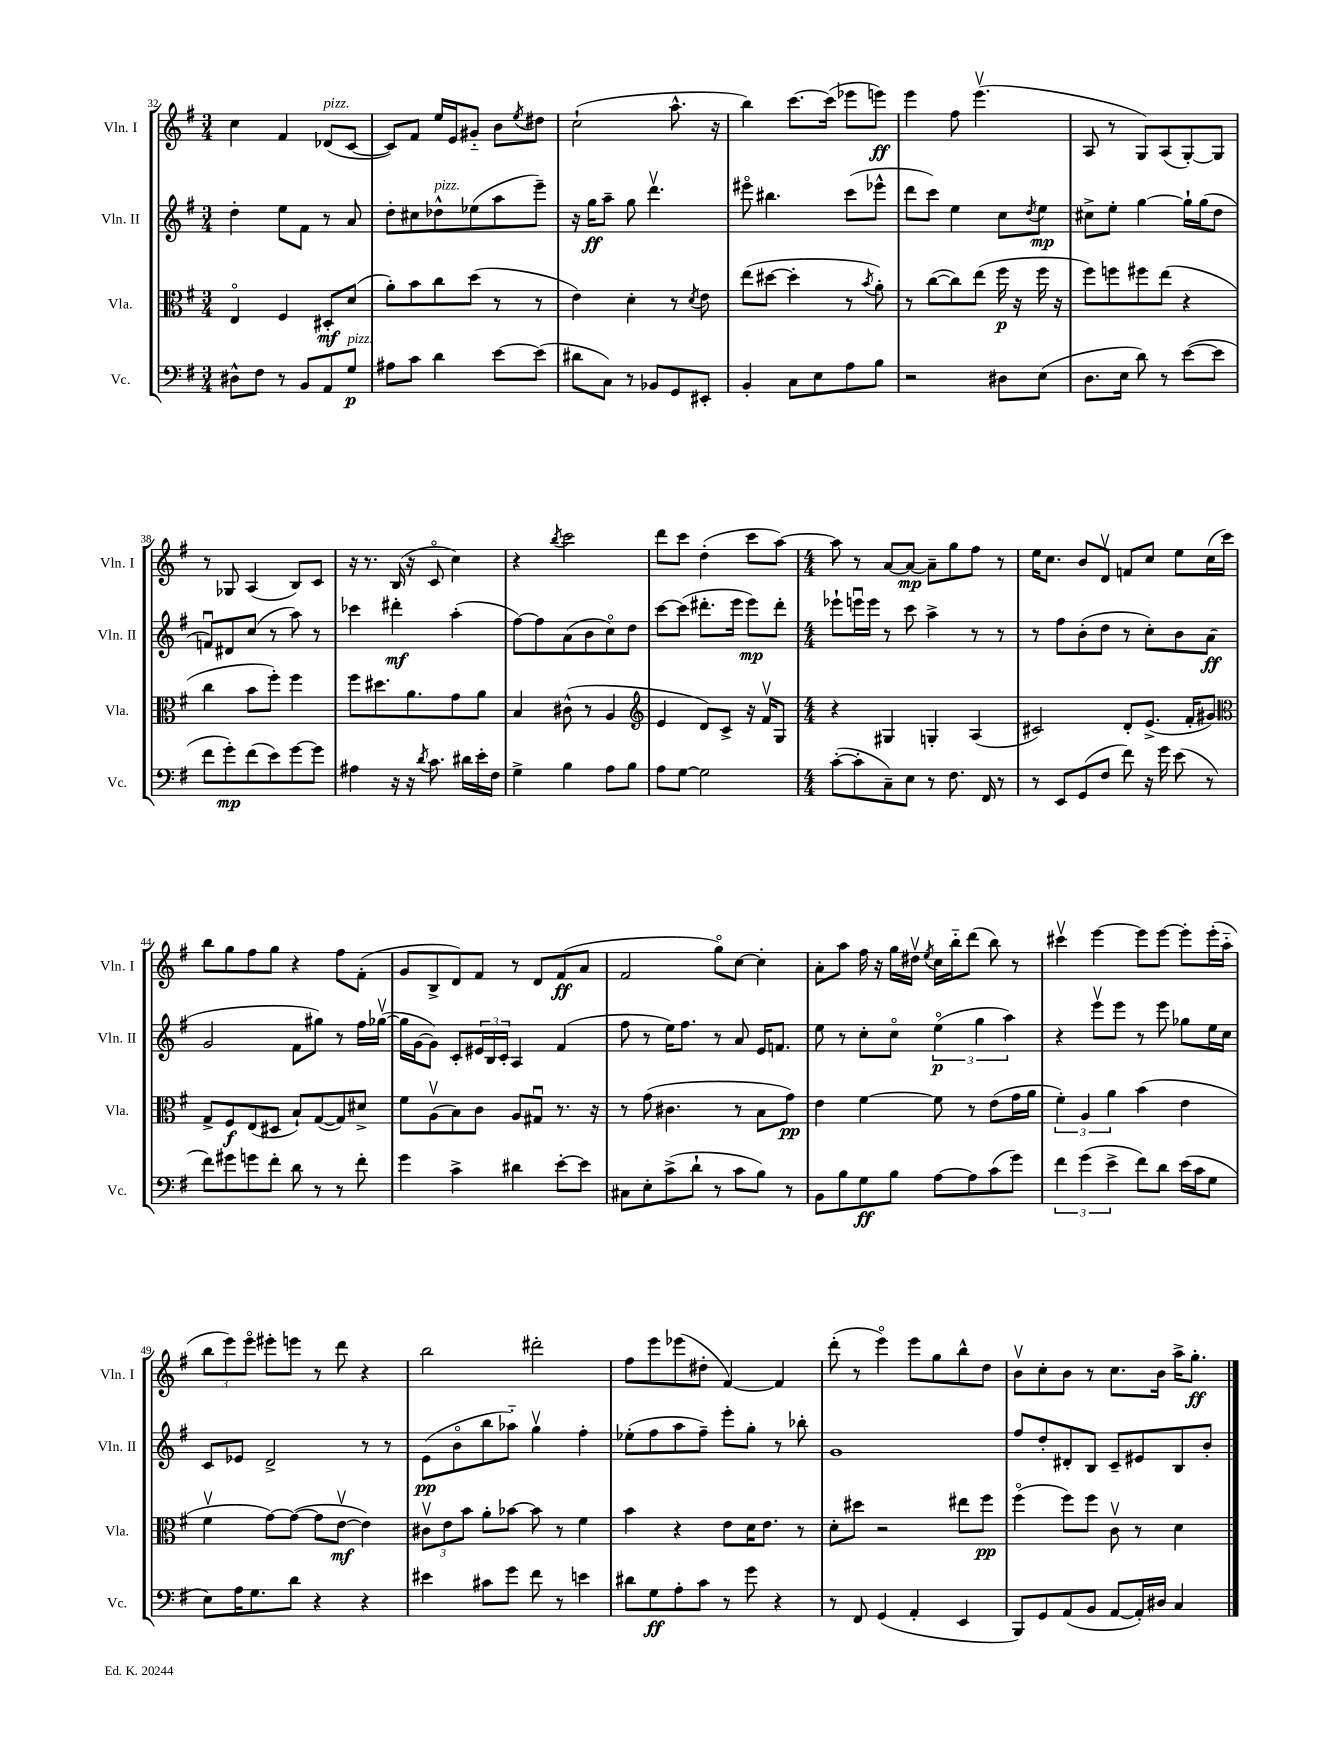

**kern	**dynam	**kern	**dynam	**kern	**dynam	**kern	**dynam
*part4	*part4	*part3	*part3	*part2	*part2	*part1	*part1
*staff4	*staff4	*staff3	*staff3	*staff2	*staff2	*staff1	*staff1
*I"Vc.	*	*I"Vla.	*	*I"Vln. II	*	*I"Vln. I	*
*I'Vc.	*	*I'Vla.	*	*I'Vln. II	*	*I'Vln. I	*
*clefF4	*	*clefC3	*	*clefG2	*	*clefG2	*
*k[f#]	*	*k[f#]	*	*k[f#]	*	*k[f#]	*
*M3/4	*	*M3/4	*	*M3/4	*	*M3/4	*
=32	=32	=32	=32	=32	=32	=32	=32
8D#X^^\L	.	4E/	.	4dd'\	.	4cc\	.
8F#\J	.	.	.	.	.	.	.
8r	.	4F#/	.	8ee\L	.	4f#/	.
8BB/L	.	.	.	8f#\J	.	.	.
!	!	!	!	!	!	!LO:TX:a:i:t=pizz.	!
8AA/	.	8D#X'/L	mf	8r	.	(8d-X/L	.
!LO:TX:a:i:t=pizz.	!	!	!	!	!	!	!
8G/J	p	(8d/J	.	8a/	.	[8c/J	.
=33	=33	=33	=33	=33	=33	=33	=33
8A#X\L	.	8a'\L)	.	8dd'\L	.	8c/L])	.
8c\J	.	8b\	.	8cc#X\	.	8f#/J	.
!	!	!	!	!LO:TX:a:i:t=pizz.	!	!	!
4d\	.	8cc\	.	8dd-X^^\	.	16ee/LL	.
.	.	.	.	.	.	16e/J	.
.	.	(8dd\J	.	(8ee-X\	.	8g#X/J	.
[8e\L	.	8r	.	8aa\	.	8b\L	.
.	.	.	.	.	.	8qee/	.
(8e\J]	.	8r	.	8eee~\J)	.	8dd#X\J	.
=34	=34	=34	=34	=34	=34	=34	=34
8d#X\L	.	4e\)	.	16r	.	(2cc`\	.
.	.	.	.	16gg\KL	ff	.	.
8C\J)	.	.	.	8aa~\J	.	.	.
8r	.	4d'\	.	8gg\	.	.	.
8BB-X/L	.	.	.	4.dddv\	.	.	.
8GG/	.	8r	.	.	.	8.aa^^\	.
.	.	8qd/	.	.	.	.	.
8EE#X'/J	.	8e\	.	.	.	.	.
.	.	.	.	.	.	16r	.
=35	=35	=35	=35	=35	=35	=35	=35
4BB'/	.	(8ee\L	.	8eee#X\	.	4bb\)	.
.	.	[8dd#X\J	.	4.bb#X\	.	.	.
8C\L	.	4dd#'\]	.	.	.	[8.ccc\L	.
8E\	.	.	.	.	.	.	.
.	.	.	.	.	.	(16ccc\Jk]	.
8A\	.	8r	.	(8ccc\L	.	8eee-X\L	.
.	.	8qb/	.	.	.	.	.
8B\J	.	8a'\)	.	8eee-X^^\J	.	8eeen\J)	ff
=36	=36	=36	=36	=36	=36	=36	=36
2r	.	8r	.	8ddd\L	.	4eee\	.
.	.	([8cc\L	.	8ccc\J)	.	.	.
.	.	8cc\])	.	4ee\	.	8ff#\	.
.	.	(8ee\J	.	.	.	(4.eeev\	.
8D#X\L	.	16ff#\	p	8cc\L	.	.	.
.	.	16r	.	.	.	.	.
.	.	.	.	8qdd/	.	.	.
(8E\J	.	16ff#\	.	8ee\J	mp	.	.
.	.	16r	.	.	.	.	.
=37	=37	=37	=37	=37	=37	=37	=37
8.D\L	.	8ff#\L)	.	8cc#X^\L	.	8A/	.
.	.	8ffn\	.	8ee'\J	.	8r	.
16E\Jk	.	.	.	.	.	.	.
8d\)	.	8ff#X\	.	[4gg\	.	8G/L)	.
8r	.	(8ee\J	.	.	.	(8A/	.
([8e\L	.	4r	.	16gg`\LL]	.	[8G'/)	.
.	.	.	.	(16gg\J	.	.	.
8e\J]	.	.	.	8dd\J	.	8G/J]	.
!!LO:LB:g=z
=38	=38	=38	=38	=38	=38	=38	=38
8f#\L	.	4cc\	.	8fnu/L)	.	8r	.
8g'\)	mp	.	.	8d#X/	.	8G-X/	.
(8f#\	.	8b\L	.	(8cc/J	.	(4A/	.
8e\)	.	8ff#'\J)	.	8r	.	.	.
[8g\	.	4ff#\	.	8aa\)	.	8B/L)	.
8g\J]	.	.	.	8r	.	8c/J	.
=39	=39	=39	=39	=39	=39	=39	=39
4A#X\	.	8ff#\L	.	4ccc-X\	.	16r	.
.	.	.	.	.	.	8.r	.
.	.	8.dd#X\	.	.	.	.	.
16r	.	.	.	4ddd#X'\	mf	(16B/	.
16r	.	8.a\	.	.	.	16r	.
8qd/	.	.	.	.	.	.	.
8.c\	.	.	.	.	.	8c/	.
.	.	8g\	.	(4aa'\	.	4cc\)	.
16d#X\LL	.	.	.	.	.	.	.
16e'\	.	8a\J	.	.	.	.	.
16F#\JJ	.	.	.	.	.	.	.
=40	=40	=40	=40	=40	=40	=40	=40
4G^\	.	4B/	.	[8ff#\L)	.	4r	.
.	.	.	.	8ff#\]	.	.	.
.	.	.	.	.	.	8qbb/	.
4B\	.	(8c#X^^\	.	(8a\	.	2ccc\	.
.	.	8r	.	8b\	.	.	.
8A\L	.	4A/	.	8cc\)	.	.	.
8B\J	.	.	.	8dd\J	.	.	.
=41	=41	=41	=41	=41	=41	=41	=41
*	*	*clefG2	*	*	*	*	*
8A\L	.	4e/	.	[8ccc\L	.	8ddd\L	.
[8G\J	.	.	.	(8ccc\J]	.	8ccc\J	.
2G\]	.	8d/L)	.	8.ddd#X'\L	.	(4dd'\	.
.	.	8c^/J	.	.	.	.	.
.	.	.	.	16eee\Jk	.	.	.
.	.	16r	.	8eee\L)	mp	8ccc\L	.
.	.	16f#v/KL	.	.	.	.	.
.	.	8G/J	.	8ddd#'\J	.	[8aa\J)	.
=42	=42	=42	=42	=42	=42	=42	=42
*M4/4	*	*M4/4	*	*M4/4	*	*M4/4	*
([8c'\L	.	4r	.	8eee-X`\L	.	8aa\]	.
8c'\]	.	.	.	16eeenu\L	.	8r	.
.	.	.	.	16eee\JJ	.	.	.
8C~\)	.	4G#X/	.	8r	.	[8a/L	.
8E\J	.	.	.	8ccc\	.	8a/J_	mp
8r	.	4Gn'/	.	4aa^\	.	8a~\L]	.
8.F#\	.	.	.	.	.	8gg\	.
.	.	(4A/	.	8r	.	8ff#\J	.
16FF#/	.	.	.	.	.	.	.
8r	.	.	.	8r	.	8r	.
=43	=43	=43	=43	=43	=43	=43	=43
8r	.	2c#X/)	.	8r	.	16ee\KL	.
.	.	.	.	.	.	8.cc\J	.
8EE/L	.	.	.	8ff#\L	.	.	.
(8GG/	.	.	.	(8b'\	.	8b/L	.
8F#/J	.	.	.	8dd\J	.	8dv/J	.
8f#\)	.	8d'/L	.	8r	.	8fn/L	.
16r	.	(8.e^/J	.	8cc'\L)	.	8cc/J	.
16g\	.	.	.	.	.	.	.
(8e\	.	.	.	8b\	.	8ee\L	.
.	.	16f#'/KL	.	.	.	.	.
8r	.	8g#X/J)	.	(8a\J	ff	(16cc\L	.
.	.	.	.	.	.	16ccc\JJ)	.
!!LO:LB:g=z
=44	=44	=44	=44	=44	=44	=44	=44
*	*	*clefC3	*	*	*	*	*
8f#\L)	.	8G^/L	.	2g/	.	8bb\L	.
8g#X\	.	8F#/	f	.	.	8gg\	.
8gn\	.	(8E/	.	.	.	8ff#\	.
8f#'\J	.	8D#X/J	.	.	.	8gg\J	.
8d\	.	8B`/L)	.	8f#\L	.	4r	.
8r	.	([8G/	.	8gg#X\J)	.	.	.
8r	.	8G/])	.	8r	.	8ff#\L	.
8f#'\	.	8d#X^/J	.	16ff#\LL	.	(8f#'\J	.
.	.	.	.	([16gg-Xv\JJ	.	.	.
=45	=45	=45	=45	=45	=45	=45	=45
4g\	.	8f#\L	.	16gg-\LL]	.	8g/L	.
.	.	.	.	[16g\J	.	.	.
.	.	(8Av\	.	8g\J])	.	8B^/	.
4c^\	.	8B\)	.	8c'/L	.	8d/)	.
.	.	8c\J	.	24e#X/L	.	8f#/J	.
.	.	.	.	24B/	.	.	.
.	.	.	.	24c'/JJ	.	.	.
4d#X\	.	8A/L	.	4A/	.	8r	.
.	.	8G#Xu/J	.	.	.	8d/L	.
[8e'\L	.	8.r	.	(4f#/	.	(8f#/	ff
8e\J]	.	.	.	.	.	8a/J	.
.	.	16r	.	.	.	.	.
=46	=46	=46	=46	=46	=46	=46	=46
8C#X\L	.	8r	.	8ff#\	.	2f#/	.
8E'\	.	(8g\	.	8r	.	.	.
(8c^\	.	4.c#X\	.	16ee\KL)	.	.	.
.	.	.	.	8.ff#\J	.	.	.
8d`\J	.	.	.	.	.	.	.
8r	.	.	.	8r	.	8gg\L)	.
8c\L	.	8r	.	8a/	.	[8cc\J	.
8B\J)	.	8B\L	.	16e/KL	.	4cc'\]	.
.	.	.	.	8.fn/J	.	.	.
8r	.	8g\J)	pp	.	.	.	.
=47	=47	=47	=47	=47	=47	=47	=47
8BB\L	.	4e\	.	8ee\	.	8a'\L	.
8B\	.	.	.	8r	.	8aa\J	.
8G\	ff	[4f#\	.	8cc'\L	.	16ff#\	.
.	.	.	.	.	.	16r	.
8B\J	.	.	.	8cc\J	.	16gg\LL	.
.	.	.	.	.	.	16dd#Xv\JJ	.
.	.	.	.	.	.	8qee/	.
[8A\L	.	8f#\]	.	(6ee\	p	16cc\LL	.
.	.	.	.	.	.	16bb\J	.
8A\]	.	8r	.	.	.	(8ddd\J	.
.	.	.	.	6gg\	.	.	.
(8c\	.	(8e\L	.	.	.	8bb\)	.
.	.	.	.	6aa\)	.	.	.
8g\J)	.	16g\L	.	.	.	8r	.
.	.	16a\JJ	.	.	.	.	.
=48	=48	=48	=48	=48	=48	=48	=48
6f#\	.	6f#'\)	.	4r	.	4ccc#Xv\	.
(6g\	.	6A/	.	.	.	.	.
.	.	.	.	8eeev\L	.	[4eee\	.
6e^\	.	6a\	.	.	.	.	.
.	.	.	.	8eee\J	.	.	.
8f#\L)	.	(4b\	.	8r	.	8eee\L]	.
8d\J	.	.	.	8eee\	.	[8eee\J	.
(16e\LL	.	4e\	.	8gg-X\L	.	8eee'\L]	.
16c\J	.	.	.	.	.	.	.
8G\J	.	.	.	16ee\L	.	(16eee'\L	.
.	.	.	.	16cc\JJ	.	16aa\JJ	.
!!LO:LB:g=z
=49	=49	=49	=49	=49	=49	=49	=49
8E\L)	.	4f#v\	.	8c/L	.	12bb\L	.
.	.	.	.	.	.	12eee\)	.
16A\K	.	.	.	8e-X/J	.	.	.
.	.	.	.	.	.	12eee\J	.
8.G\	.	.	.	.	.	.	.
.	.	[8g\L)	.	2d^/	.	8eee#X'\L	.
8d\J	.	(8g\J_	.	.	.	8eeen\J	.
4r	.	8g\L]	.	.	.	8r	.
.	.	[8ev\J	mf	.	.	8ddd\	.
4r	.	4e\])	.	8r	.	4r	.
.	.	.	.	8r	.	.	.
=50	=50	=50	=50	=50	=50	=50	=50
4e#X\	.	12c#Xv\L	.	(8e\L	pp	2bb\	.
.	.	12e\	.	.	.	.	.
.	.	.	.	8b\	.	.	.
.	.	12b\J	.	.	.	.	.
8c#X\L	.	8a'\L	.	8bb\	.	.	.
8g\J	.	[8b-X\J	.	8aa-X\J)	.	.	.
8f#\	.	8b-\]	.	4ggv\	.	2ddd#X'\	.
8r	.	8r	.	.	.	.	.
4en\	.	4f#\	.	4ff#'\	.	.	.
=51	=51	=51	=51	=51	=51	=51	=51
8d#X\L	.	4b\	.	(8ee-X'\L	.	8ff#\L	.
8G\	ff	.	.	8ff#\	.	8eee\	.
8A'\	.	4r	.	8aa\	.	(8eee-X\	.
8c\J	.	.	.	8ff#~\J)	.	8dd#X'\J	.
8r	.	8e\L	.	8eee'\L	.	[4f#/)	.
8g\	.	16d\K	.	8gg'\J	.	.	.
.	.	8.e\J	.	.	.	.	.
4r	.	.	.	8r	.	4f#/]	.
.	.	8r	.	8bb-X'\	.	.	.
=52	=52	=52	=52	=52	=52	=52	=52
8r	.	8d'\L	.	1g	.	(8ddd'\	.
8FF#/	.	8dd#X\J	.	.	.	8r	.
(4GG/	.	2r	.	.	.	4eee\)	.
4AA'/	.	.	.	.	.	8eee\L	.
.	.	.	.	.	.	8gg\	.
4EE/	.	8ee#X\L	.	.	.	8bb^^\	.
.	.	8ff#\J	pp	.	.	8dd\J	.
=53	=53	=53	=53	=53	=53	=53	=53
8BBB/L)	.	(4ff#\	.	8ff#/L	.	8bv\L	.
8GG/	.	.	.	8dd'/	.	8cc'\	.
(8AA/	.	8ff#\L)	.	8d#X'/	.	8b\J	.
8BB/J	.	8ff#\J	.	8B/J	.	8r	.
[8AA/L	.	8cv\	.	8c~/L	.	8.cc\L	.
16AA'/L])	.	8r	.	8e#X/	.	.	.
16D#X/JJ	.	.	.	.	.	16b\Jk	.
4C/	.	4d\	.	8B/	.	16aa^\KL	.
.	.	.	.	.	.	8.gg'\J	ff
.	.	.	.	8b'/J	.	.	.
==	==	==	==	==	==	==	==
*-	*-	*-	*-	*-	*-	*-	*-
